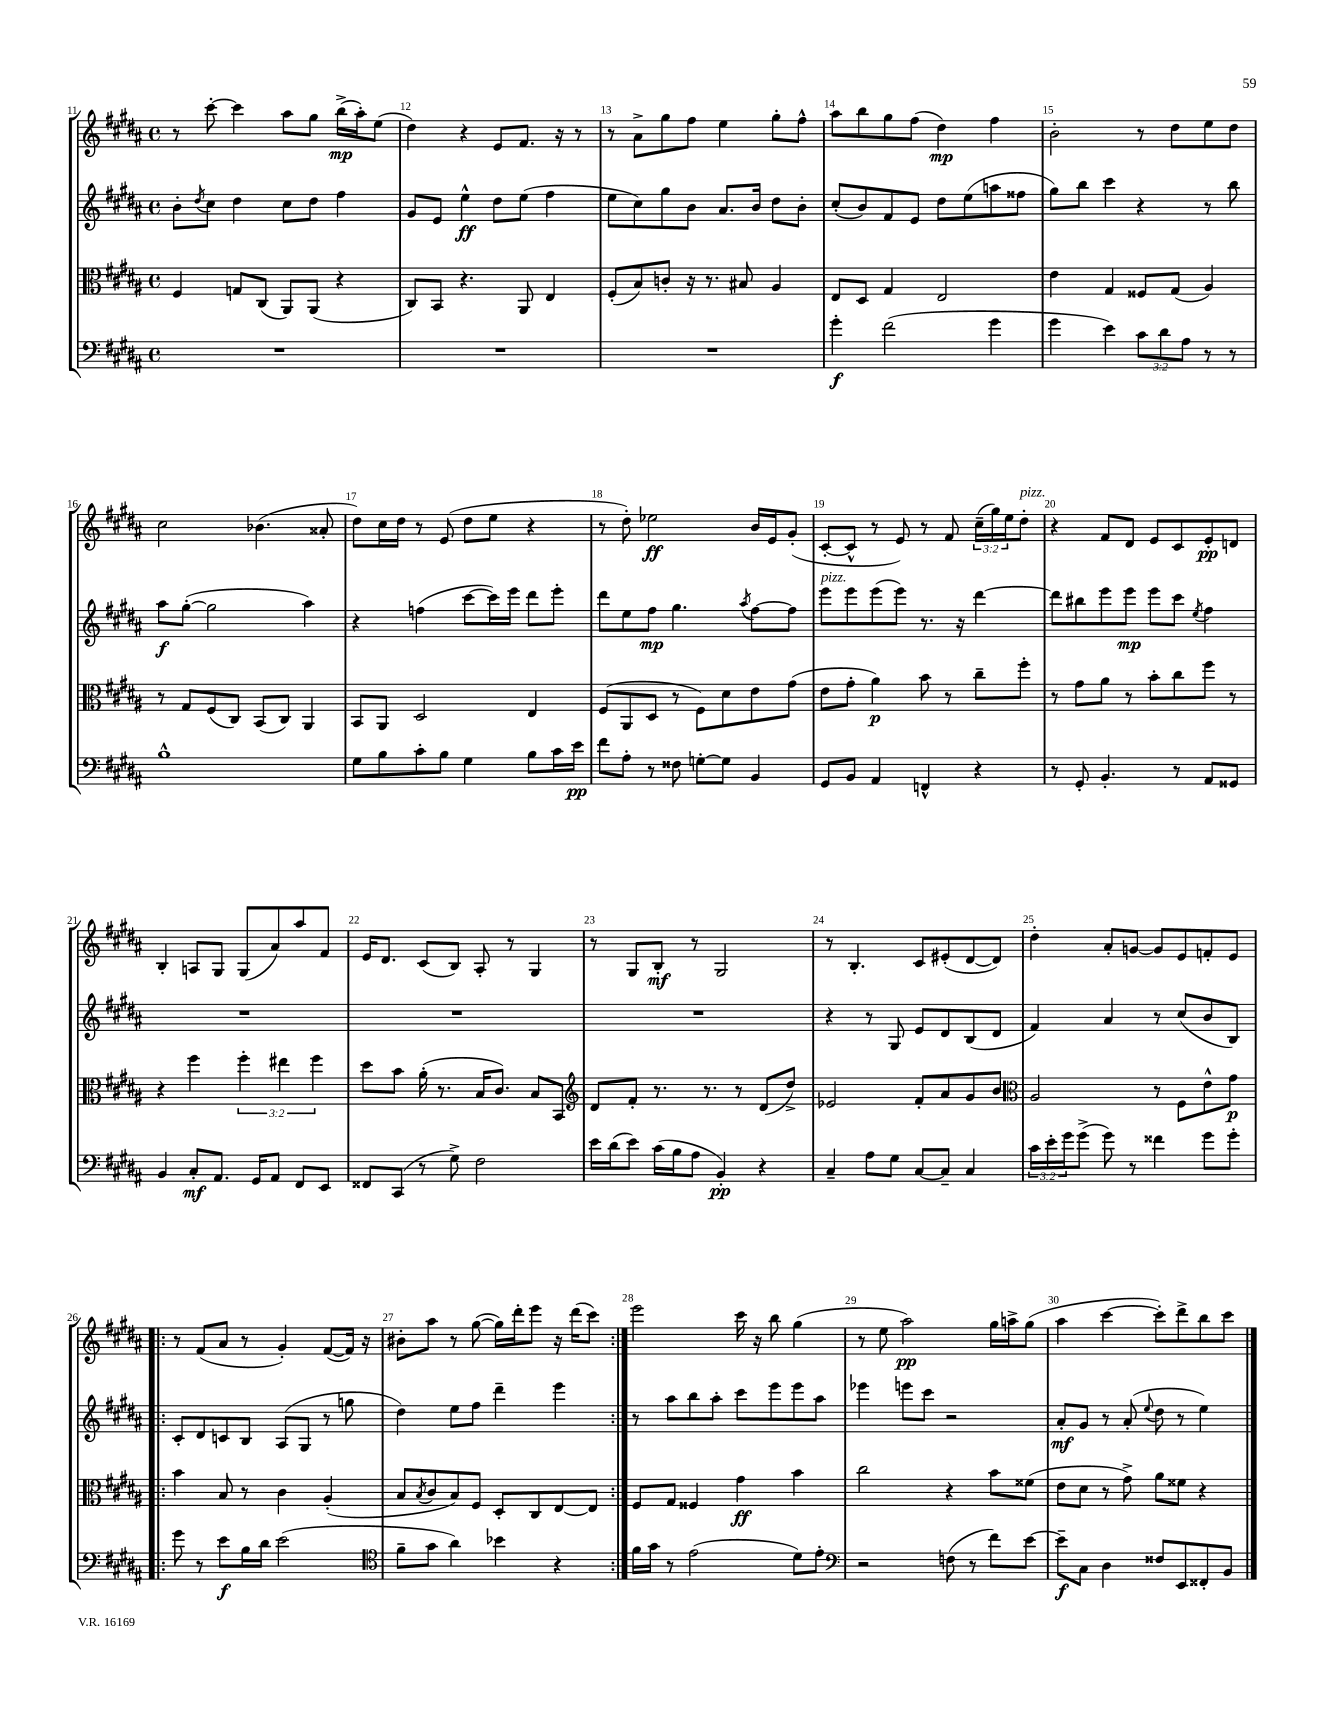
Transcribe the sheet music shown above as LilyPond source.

<<
\new StaffGroup <<
\new Staff = "s0" {
    \clef treble \key b \major \defaultTimeSignature \time 4/4 \override Staff.TupletNumber.text = #tuplet-number::calc-fraction-text
    r8 cis'''8~-. cis'''4 ais''8 gis''8 b''16->\mp( ais''16-.) e''8( |
    dis''4) r4 e'8 fis'8. r16 r8 |
    r8 ais'8-> gis''8 fis''8 e''4 gis''8-. fis''8-^ |
    ais''8 b''8 gis''8 fis''8( dis''4\mp) fis''4 |
    b'2-. r8 dis''8 e''8 dis''8 |
    cis''2 bes'4.( aisis'8-. |
    dis''8) cis''16 dis''16 r8 e'8( dis''8 e''8 r4 |
    r8 dis''8-.) ees''2\ff b'16 e'16 gis'8-.( |
    cis'8~-. cis'8-^ r8 e'8) r8 fis'8 \tuplet 3/2 { cis''16--( gis''16) e''16 } dis''8-.^\markup { \italic "pizz." } |
    r4 fis'8 dis'8 e'8 cis'8 e'8-.\pp d'8 |
    b4-. a8 gis8 gis8( ais'8) ais''8 fis'8 |
    e'16 dis'8. cis'8( b8) ais8-. r8 gis4 |
    r8 gis8 b8-.\mf r8 gis2 |
    r8 b4.-. cis'8 eis'8-.( dis'8~ dis'8) |
    dis''4-. ais'8-. g'8~ g'8 e'8 f'8-. e'8 |
    \repeat volta 2 { r8 fis'8( ais'8 r8 gis'4-.) fis'8~( fis'16) r16 |
    bis'8-. ais''8 r8 gis''8~( gis''16) dis'''16-. e'''8 r16 dis'''16( cis'''8) | }
    e'''2 cis'''16 r16 b''8 gis''4( |
    r8 e''8 ais''2\pp) gis''16 a''16-> gis''8( |
    ais''4 cis'''4~ cis'''8-.) dis'''8-> b''8 cis'''8 \bar "|." |
}
\new Staff = "s1" {
    \clef treble \key b \major \defaultTimeSignature \time 4/4
    b'8-. \acciaccatura { dis''8 } cis''8 dis''4 cis''8 dis''8 fis''4 |
    gis'8 e'8 e''4-^\ff dis''8 e''8( fis''4 |
    e''8 cis''8) gis''8 b'8 ais'8. b'16 dis''8 b'8-. |
    cis''8-.( b'8) fis'8 e'8 dis''8 e''8( a''8 fisis''8 |
    gis''8) b''8 cis'''4 r4 r8 b''8 |
    ais''8\f gis''8~-.( gis''2 ais''4) |
    r4 f''4( cis'''8~ cis'''16) e'''16 dis'''8 e'''8-. |
    dis'''8 e''8 fis''8\mp gis''4. \acciaccatura { ais''8 } fis''8~ fis''8 |
    e'''8^\markup { \italic "pizz." } e'''8 e'''8( e'''8) r8. r16 dis'''4~ |
    dis'''8 bis''8 e'''8 e'''8\mp e'''8 cis'''8 \acciaccatura { e''8 } fis''4 |
    R1 |
    R1 |
    R1 |
    r4 r8 gis8 e'8 dis'8 b8( dis'8 |
    fis'4) ais'4 r8 cis''8( b'8 b8) |
    \repeat volta 2 { cis'8-. dis'8 c'8 b8 ais8( gis8 r8 g''8 |
    dis''4) e''8 fis''8 dis'''4-- e'''4 | }
    r8 ais''8 b''8 ais''8-. cis'''8 e'''8 e'''8 ais''8 |
    ees'''4 e'''8 cis'''8 r2 |
    ais'8-.\mf gis'8 r8 ais'8-.( \appoggiatura { e''8 } dis''8 r8 e''4) \bar "|." |
}
\new Staff = "s2" {
    \clef alto \key b \major \defaultTimeSignature \time 4/4 \override Staff.TupletNumber.text = #tuplet-number::calc-fraction-text
    fis4 g8 cis8( ais,8) ais,8( r4 |
    cis8) b,8 r4. ais,8 e4 |
    fis8-.( b8) c'8-. r16 r8. bis8 ais4 |
    e8 dis8 gis4 e2 |
    e'4 gis4 fisis8 gis8( ais4) |
    r8 gis8 fis8( cis8) b,8( cis8) ais,4 |
    b,8 ais,8 dis2 e4 |
    fis8( ais,8 dis8 r8 fis8) dis'8 e'8 gis'8( |
    e'8 gis'8-. ais'4\p) b'8 r8 cis''8-- fis''8-. |
    r8 gis'8 ais'8 r8 b'8-. cis''8 fis''8 r8 |
    r4 fis''4 \tuplet 3/2 { fis''4-. eis''4 fis''4 } |
    dis''8 b'8 ais'16-.( r8. b16 cis'8.) b8 b,8 |
    \clef treble dis'8 fis'8-. r8. r8. r8 dis'8( dis''8->) |
    ees'2 fis'8-. ais'8 gis'8 b'8 |
    \clef alto ais2 r8 fis8 e'8-^ gis'8\p |
    \repeat volta 2 { b'4 b8 r8 cis'4 ais4-.( |
    b8 \acciaccatura { b8 } cis'8 b8) fis8 dis8-. cis8 e8~ e8 | }
    fis8 gis8 fisis4 gis'4\ff b'4 |
    cis''2 r4 b'8 fisis'8( |
    e'8 dis'8 r8 gis'8->) ais'8 fisis'8 r4 \bar "|." |
}
\new Staff = "s3" {
    \clef bass \key b \major \defaultTimeSignature \time 4/4 \override Staff.TupletNumber.text = #tuplet-number::calc-fraction-text
    R1 |
    R1 |
    R1 |
    gis'4-.\f fis'2( gis'4 |
    gis'4 e'4) \tuplet 3/2 { cis'8 dis'8 ais8 } r8 r8 |
    b1-^ |
    gis8 b8 cis'8-. b8 gis4 b8 cis'16 e'16\pp |
    fis'8 ais8-. r8 fisis8 g8~-. g8 b,4 |
    gis,8 b,8 ais,4 f,4-^ r4 |
    r8 gis,8-. b,4.-. r8 ais,8 gisis,8 |
    b,4 cis8-.\mf ais,8. gis,16 ais,8 fis,8 e,8 |
    fisis,8 cis,8( r8 gis8->) fis2 |
    e'16 dis'16( e'8) cis'16( b16 ais8 b,4-.\pp) r4 |
    cis4-- ais8 gis8 cis8~ cis8-- cis4 |
    \tuplet 3/2 { cis'16 e'16-. gis'16 } gis'8->( gis'8) r8 fisis'4 gis'8 gis'8-. |
    \repeat volta 2 { gis'8 r8 e'8\f b16 dis'16 e'2( |
    \clef tenor fis'8-- gis'8 ais'4) bes'4 r4 | }
    fis'16 gis'16 r8 e'2( dis'8) e'8-. |
    \clef bass r2 f8( r8 fis'8) e'8~ |
    e'8--\f cis8 dis4 fisis8 e,8 fisis,8-. b,8 \bar "|." |
}
>>
>>
\layout { \context { \Score currentBarNumber = #11 \override BarNumber.break-visibility = ##(#f #t #t) barNumberVisibility = #all-bar-numbers-visible } }
